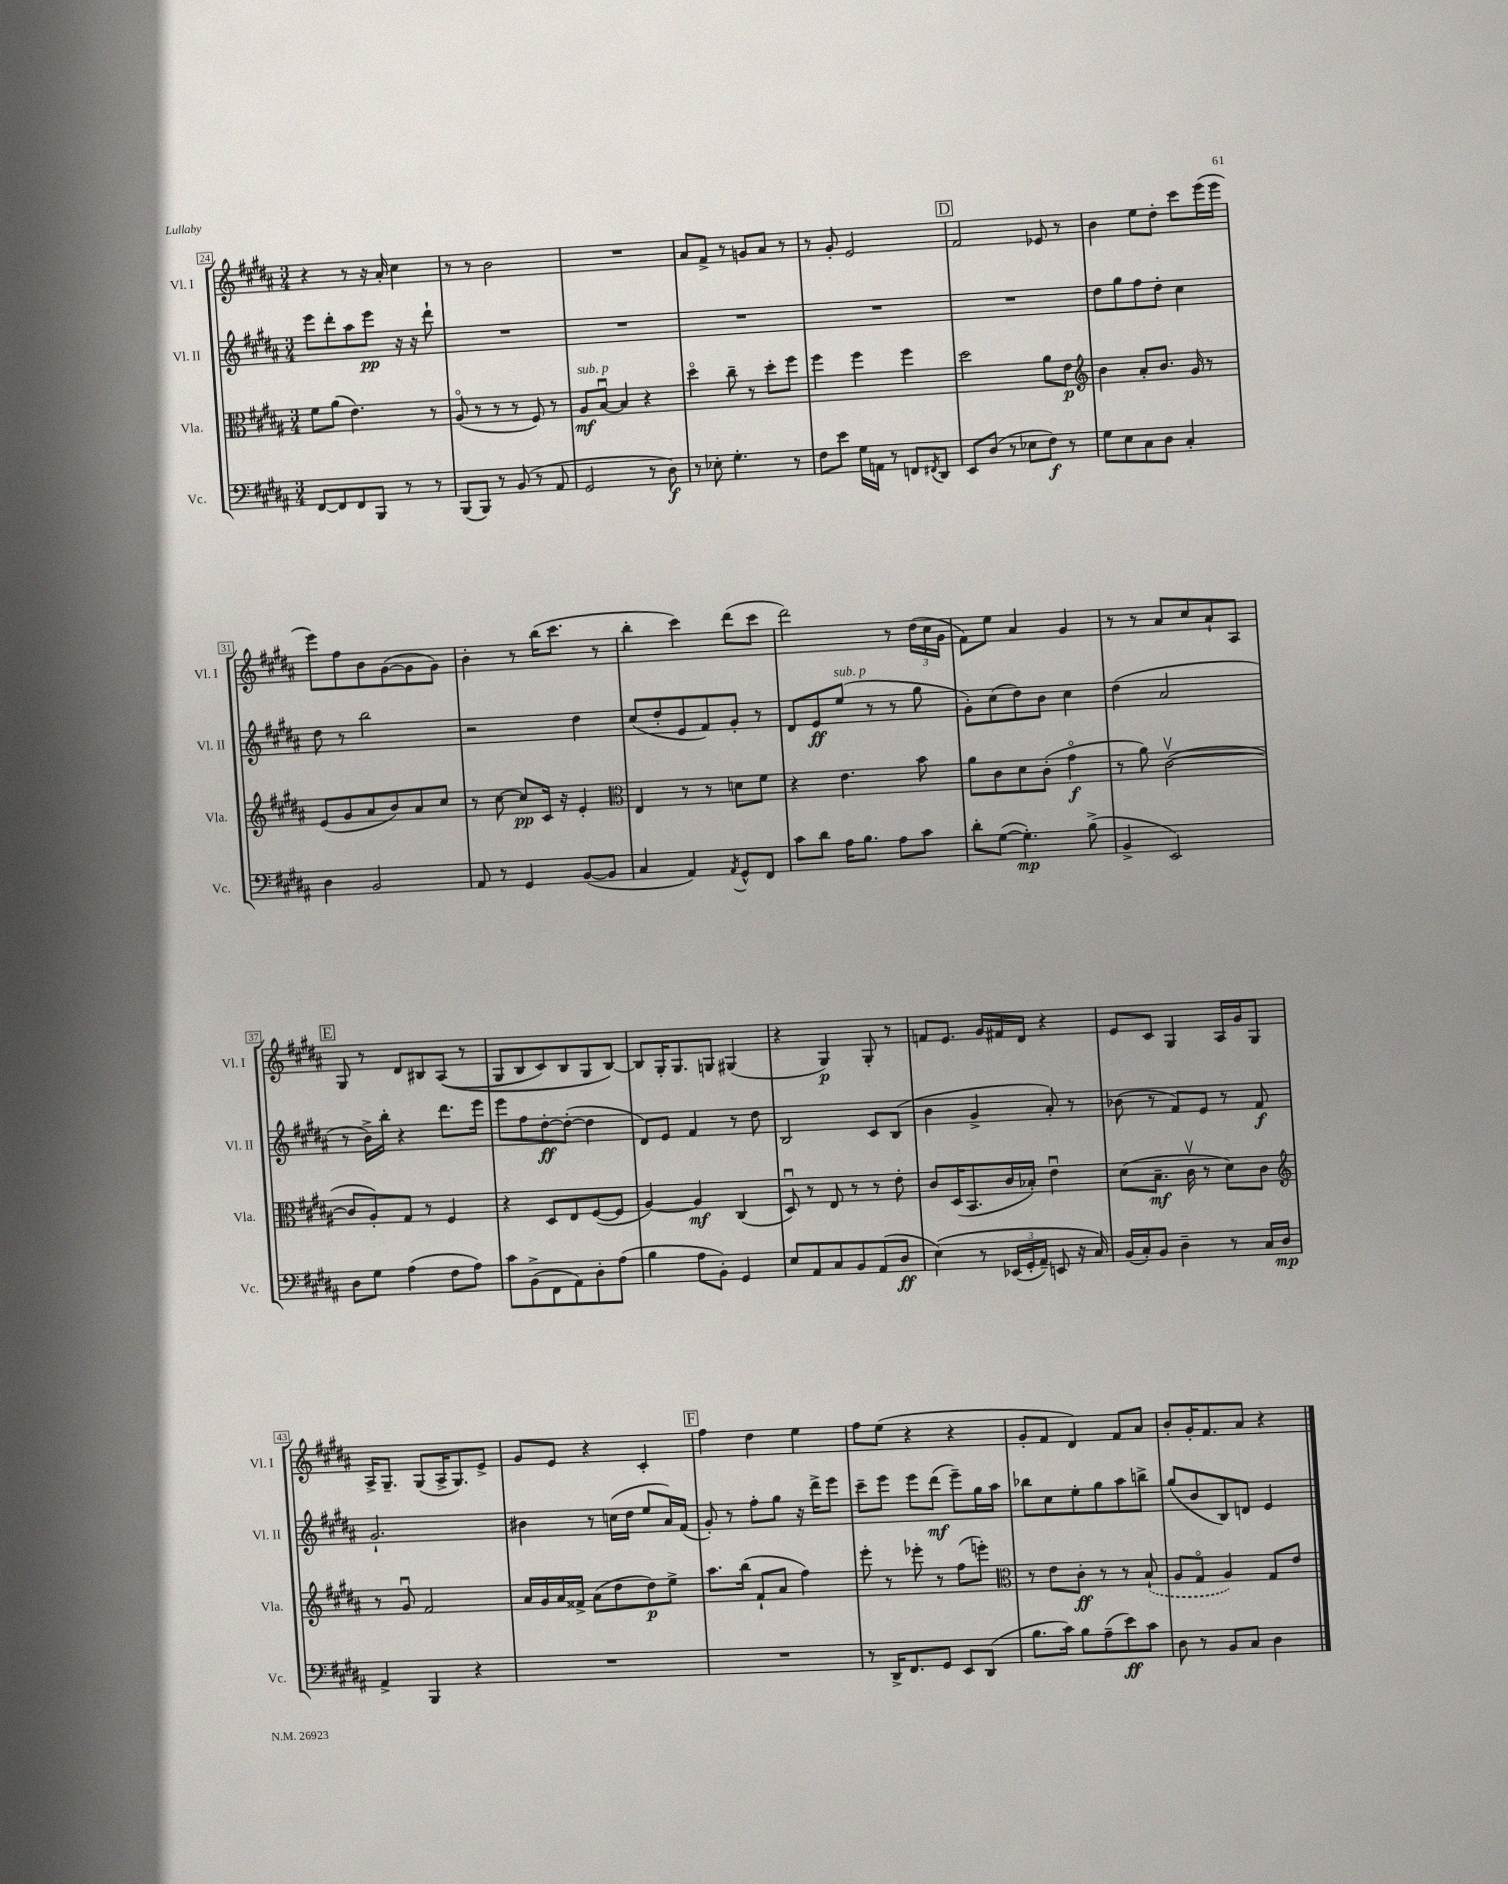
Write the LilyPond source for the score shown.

<<
\new StaffGroup <<
\new Staff = "s0" \with { instrumentName = "Vl. I" shortInstrumentName = "Vl. I" } {
    \clef treble \key b \major \numericTimeSignature \time 3/4
    r4 r8 r16 ais'16-. cis''4 |
    r8 r8 b'2 |
    R2. |
    ais'8 fis'8-> r8 g'8 ais'8 r8 |
    r8 gis'8-. e'2 |
    \mark \markup { \box "D" } fis'2 ees'8 r8 |
    b'4 e''8 dis''8-. cis'''8 e'''16( e'''16 |
    e'''8) fis''8 b'8 gis'8~( gis'8 gis'8) |
    b'4-. r8 b''16( cis'''8. r8 |
    b''4-. cis'''4) dis'''8( cis'''8 |
    dis'''2) r8 \tuplet 3/2 { dis''16( cis''16 gis'16 } |
    fis'8) e''8 ais'4 gis'4 |
    r8 r8 ais'8 cis''8 ais'8-! ais8 |
    \mark \markup { \box "E" } gis8 r8 dis'8 bis8 ais8(\( r8 |
    gis8 b8 cis'8) b8 gis8 b8~\) |
    b8 gis16-. gis8. g8 gis4( |
    r4 gis4\p) gis8-. r8 |
    f'8 e'8. gis'16 fis'16 dis'16 r4 |
    e'8 cis'8 gis4 ais16 gis'16 gis8 |
    ais16-> gis8.-- gis8( ais16-> gis8.) e'8-> |
    gis'8 e'8 r4 cis'4-. |
    \mark \markup { \box "F" } fis''4 dis''4 e''4 |
    fis''8 e''8( r4 r4 |
    gis'8-. fis'8 dis'4) fis'8 ais'8 |
    b'8-. gis'16-. fis'8. ais'8 r4 \bar "|." |
}
\new Staff = "s1" \with { instrumentName = "Vl. II" shortInstrumentName = "Vl. II" } {
    \clef treble \key b \major \numericTimeSignature \time 3/4
    e'''8 dis'''8-. ais''8 e'''8\pp r16 r16 dis'''8-! |
    R2. |
    R2. |
    R2. |
    R2. |
    \mark \markup { \box "D" } R2. |
    dis''8 gis''8 fis''8 dis''8-. cis''4 |
    dis''8 r8 b''2 |
    r2 dis''4 |
    cis''8( dis''8-. e'8 fis'8) gis'8-. r8 |
    dis'8 e'8\ff e''8^\markup { \italic "sub. p" }( r8 r8 gis''8 |
    gis'8-.) cis''8( dis''8) b'8 cis''4 |
    dis''4( ais'2 |
    \mark \markup { \box "E" } r8 b'16->) b''16-. r4 dis'''8. e'''16 |
    e'''8 fis''8 dis''8~-.\ff dis''8~-.( dis''4 |
    dis'8) e'8 fis'4 r8 dis''8 |
    b2 cis'8 b8( |
    b'4 gis'4-> ais'8-.) r8 |
    bes'8( r8 fis'8) e'8 r8 fis'8\f |
    gis'2.-! |
    bis'4 r8 c''16( dis''16 e''8 ais'16) fis'16( |
    \mark \markup { \box "F" } gis'8-.) r8 fis''8-. gis''8 r16 dis'''16-> e'''8 |
    cis'''8-- e'''8 e'''8 dis'''8\mf( e'''8--) gis''16 ais''16 |
    bes''8 cis''8 e''8-. gis''8 ais''8 b''8-> |
    gis''8( b'8 b8) d'8 e'4 \bar "|." |
}
\new Staff = "s2" \with { instrumentName = "Vla." shortInstrumentName = "Vla." } {
    \clef alto \key b \major \numericTimeSignature \time 3/4
    fis'8 ais'8( e'4.) r8 |
    ais8\flageolet( r8 r8 r8 fis8) r8 |
    ais8\mf^\markup { \italic "sub. p" } b8~\downbow b4 r4 |
    dis''4\flageolet cis''8-- r8 dis''8-. fis''8 |
    fis''4 fis''4 fis''4 |
    \mark \markup { \box "D" } dis''2 ais'8 e'8\p |
    \clef treble b'4 ais'8-. b'8. gis'16 r8 |
    e'8( gis'8 ais'8 b'8) ais'8 cis''8 |
    r8 cis''8~ cis''8\pp cis'16 r16 e'4-. |
    \clef alto e4 r8 r8 d'8 fis'8 |
    r4 e'4. b'8 |
    ais'8 cis'8 dis'8 cis'8-.( gis'4\flageolet\f |
    r8 ais'8) cis'2~\upbow( |
    \mark \markup { \box "E" } cis'8 ais8-.) gis8 r8 fis4 |
    r4 dis8 e8 fis8~( fis8 |
    ais4~) ais4\mf cis4( |
    dis8\downbow) r8 e8 r8 r8 e'8-. |
    cis'8 dis16( b,8. cis'16 bes16-.) e'4\downbow |
    dis'8( b8.--\mf cis'16\upbow r8 dis'8) cis'8 |
    \clef treble r8 gis'8\downbow fis'2 |
    ais'16 gis'16 ais'16 fisis'16-> ais'8( dis''8 dis''8\p) e''8-> |
    \mark \markup { \box "F" } ais''8. b''16( fis'8-! ais'8 fis''4) |
    e'''8-. r8 ees'''8-. r8 fis''8( e'''8-.) |
    \clef alto r8 e'8 cis'8-.\ff r8 r8 \once \slurDashed b8-!( |
    ais8 gis8\flageolet ais4) gis8 e'8 \bar "|." |
}
\new Staff = "s3" \with { instrumentName = "Vc." shortInstrumentName = "Vc." } {
    \clef bass \key b \major \numericTimeSignature \time 3/4
    fis,8~ fis,8 fis,8 b,,8 r8 r8 |
    b,,8( b,,8) r8 b,8( r8 ais,8 |
    gis,2 r8 dis8\f) |
    r8 ees8-. gis4.-. r8 |
    fis8 e'8 gis16 a,16 r8 f,8 \acciaccatura { fis,8 } dis,8 |
    \mark \markup { \box "D" } e,8 dis8( r8 ees8 fis8\f) r8 |
    gis8 e8 cis8 dis8 cis4-. |
    dis4 b,2 |
    ais,8 r8 gis,4 b,8~( b,8 |
    cis4 ais,4) \acciaccatura { ais,8 } gis,8-^ fis,8 |
    cis'8 dis'8 ais16 b8. ais8 cis'8 |
    dis'8-. gis8~( gis4.-.\mp) b8->( |
    b,4-> e,2) |
    \mark \markup { \box "E" } dis8 gis8 ais4( fis8 ais8) |
    cis'8 b,8->( fis,8 ais,8) dis8-. ais8( |
    b4 ais8 b,8-.) gis,4 |
    e8 ais,8 cis8 b,8 ais,8( dis8\ff |
    e4)\( r8 \tuplet 3/2 { ees,16( gis,16-. ais,16--) } e,8 r16 cis16\) |
    b,16( cis16-.) b,8 dis4-- r8 cis16 dis16\mp |
    ais,4-> b,,4 r4 |
    R2. |
    \mark \markup { \box "F" } R2. |
    r8 dis,16-> fis,8. gis,8 e,8 dis,8( |
    b8. cis'16) b8 ais8--( e'8\ff) cis'8 |
    dis8 r8 b,8 cis8 dis4 \bar "|." |
}
>>
>>
\layout { \context { \Score currentBarNumber = #24 \override BarNumber.stencil = #(make-stencil-boxer 0.1 0.3 ly:text-interface::print) } }
